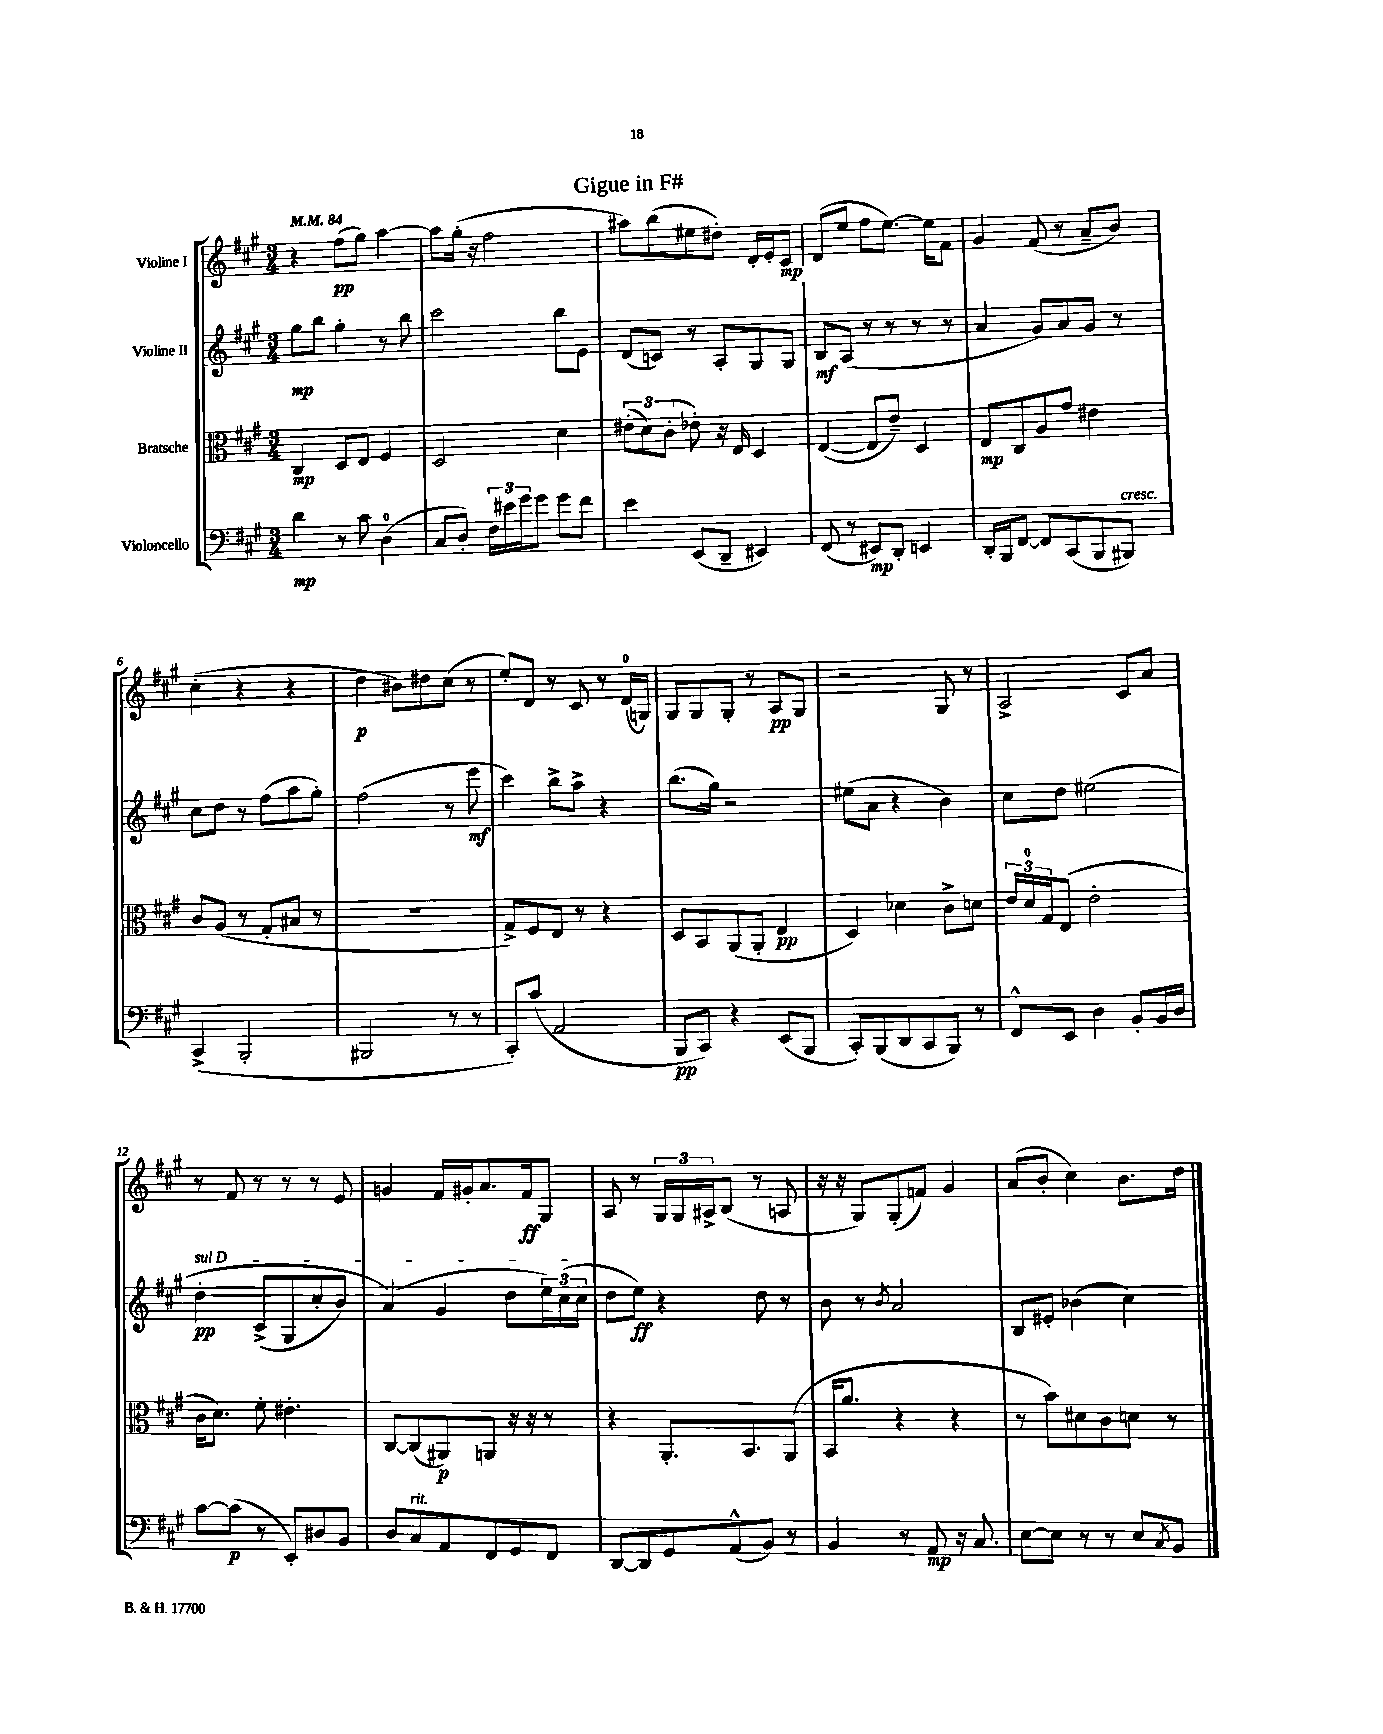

**kern	**dynam	**kern	**dynam	**kern	**dynam	**kern	**dynam
*part4	*part4	*part3	*part3	*part2	*part2	*part1	*part1
*staff4	*staff4	*staff3	*staff3	*staff2	*staff2	*staff1	*staff1
*I"Violoncello	*	*I"Bratsche	*	*I"Violine II	*	*I"Violine I	*
*clefF4	*	*clefC3	*	*clefG2	*	*clefG2	*
*k[f#c#g#]	*	*k[f#c#g#]	*	*k[f#c#g#]	*	*k[f#c#g#]	*
*M3/4	*	*M3/4	*	*M3/4	*	*M3/4	*
*MM84	*	*MM84	*	*MM84	*	*MM84	*
=1	=1	=1	=1	=1	=1	=1	=1
4d\	mp	4C#/	mp	8gg#\L	mp	4r	.
.	.	.	.	8bb\J	.	.	.
8r	.	8D/L	.	4gg#'\	.	(8ff#\L	pp
8c#\	.	8E/J	.	.	.	8gg#\J)	.
(4D\	.	4F#/	.	8r	.	[4aa\	.
.	.	.	.	8bb\	.	.	.
=2	=2	=2	=2	=2	=2	=2	=2
8C#/L	.	2D/	.	2ccc#\	.	8aa\L]	.
8D'/J)	.	.	.	.	.	(16gg#'\Jk	.
.	.	.	.	.	.	16r	.
24F#\LL	.	.	.	.	.	2ff#\	.
24e#X\	.	.	.	.	.	.	.
24g#\J	.	.	.	.	.	.	.
8g#\J	.	.	.	.	.	.	.
8g#\L	.	4d\	.	8bb\L	.	.	.
8f#\J	.	.	.	8e\J	.	.	.
=3	=3	=3	=3	=3	=3	=3	=3
4e\	.	(12e#X'\L	.	(8d/L	.	8aa#X\L)	.
.	.	12d\)	.	.	.	.	.
.	.	.	.	8cn/J)	.	(8bb\	.
.	.	(12c#'\J	.	.	.	.	.
(8EE/L	.	8e-X'\)	.	8r	.	8ee#X\	.
8DD~/J	.	16r	.	8A'/L	.	8dd#X'\J)	.
.	.	16E/	.	.	.	.	.
4EE#X/)	.	4D/	.	8G#/	.	16d'/LL	.
.	.	.	.	.	.	16e'/J	.
.	.	.	.	8G#/J	.	8c#/J	mp
=4	=4	=4	=4	=4	=4	=4	=4
(8FF#/	.	([4E/	.	8B/L	mf	(8d/L	.
8r	.	.	.	(8A/J	.	8ee/J	.
8EE#X/L)	mp	8E/L]	.	8r	.	8ff#\L	.
8DD'/J	.	8e~/J)	.	8r	.	[8.ee\J)	.
4EEn/	.	4D/	.	8r	.	.	.
.	.	.	.	.	.	16ee\KL]	.
.	.	.	.	8r	.	8f#\J	.
=5	=5	=5	=5	=5	=5	=5	=5
16DD'/LL	.	8E/L	mp	4a/	.	4g#/	.
16BBB/J	.	.	.	.	.	.	.
[8FF#/J	.	8C#/	.	.	.	.	.
8FF#/L]	.	8A/	.	8g#/L)	.	(8f#/	.
(8CC#/	.	8g#/J	.	8a/	.	8r	.
8BBB/	.	4e#X\	.	8g#/J	.	8a~/L	.
!LO:TX:a:i:t=cresc.	!	!	!	!	!	!	!
8BBB#X/J)	.	.	.	8r	.	8b/J)	.
!!LO:LB:g=z
=6	=6	=6	=6	=6	=6	=6	=6
(4CC#^/	.	8c#/L	.	8cc#\L	.	(4cc#'\	.
.	.	(8A/J	.	8dd\J	.	.	.
2BBB'/	.	8r	.	8r	.	4r	.
.	.	8G#'/L	.	(8ff#\L	.	.	.
.	.	8B#X/J	.	8aa\	.	4r	.
.	.	8r	.	8gg#'\J)	.	.	.
=7	=7	=7	=7	=7	=7	=7	=7
2BBB#X/	.	2.r	.	(2ff#\	.	4dd\	p
.	.	.	.	.	.	8b#X\L)	.
.	.	.	.	.	.	8dd#X\	.
8r	.	.	.	8r	.	(8cc#\J	.
8r	.	.	.	8eee\	mf	8r	.
=8	=8	=8	=8	=8	=8	=8	=8
8CC#'/L)	.	8G#^/L)	.	4ccc#\)	.	8ee'/L)	.
(8c#/J	.	8F#/	.	.	.	8d/J	.
2AA/	.	8E/J	.	8bb^\L	.	8r	.
.	.	8r	.	8aa^\J	.	8c#/	.
.	.	4r	.	4r	.	8r	.
.	.	.	.	.	.	(16d/LL	.
.	.	.	.	.	.	16Gn/JJ)	.
=9	=9	=9	=9	=9	=9	=9	=9
8BBB/L	pp	8D/L	.	(8.bb\L	.	8G#/L	.
8CC#/J)	.	8BB/	.	.	.	8G#/	.
.	.	.	.	16gg#\Jk)	.	.	.
4r	.	(8AA/	.	2r	.	8G#'/J	.
.	.	8AA'/J	.	.	.	8r	.
(8EE/L	.	4E/	pp	.	.	8A/L	pp
8BBB/J	.	.	.	.	.	8G#/J	.
=10	=10	=10	=10	=10	=10	=10	=10
8CC#'/L)	.	4D/)	.	(8ee#X\L	.	2r	.
(8BBB/	.	.	.	8a\J	.	.	.
8DD/	.	4d-X\	.	4r	.	.	.
8CC#/	.	.	.	.	.	.	.
8BBB/J)	.	8c#^\L	.	4b\)	.	8G#/	.
8r	.	8dn\J	.	.	.	8r	.
=11	=11	=11	=11	=11	=11	=11	=11
8FF#^^/L	.	24e/LL	.	8cc#\L	.	2A^/	.
.	.	24d/	.	.	.	.	.
.	.	24G#/J	.	.	.	.	.
8EE/J	.	(8E/J	.	8dd\J	.	.	.
4D\	.	2e'\	.	(2ee#X\	.	.	.
8BB'/L	.	.	.	.	.	8c#/L	.
16BB/L	.	.	.	.	.	8a/J	.
16D/JJ	.	.	.	.	.	.	.
!!LO:LB:g=z
=12	=12	=12	=12	=12	=12	=12	=12
!	!	!	!	!LO:TX:a:i:t=sul D	!	!	!
[8c#\L	.	16c#\KL	.	4dd'\	pp	8r	.
.	.	8.d\J)	.	.	.	.	.
(8c#\J]	p	.	.	.	.	8f#/	.
8r	.	8f#'\	.	(8c#^/L	.	8r	.
8EE'/L)	.	4.e#X'\	.	8G#/	.	8r	.
8D#X/	.	.	.	8cc#'/	.	8r	.
8BB/J	.	.	.	8b/J)	.	8e/	.
=13	=13	=13	=13	=13	=13	=13	=13
8D/L	.	[8C#/L	.	(4a/)	.	4gn/	.
!LO:TX:a:i:t=rit.	!	!	!	!	!	!	!
8C#/	.	(8C#/]	.	.	.	.	.
8AA/	.	8AA#X/)	p	4g#/	.	16f#/LL	.
.	.	.	.	.	.	16g#X'/J	.
8FF#/	.	8AAn/J	.	.	.	8.a/	.
8GG#/	.	16r	.	8dd\L	.	.	.
.	.	16r	.	.	.	16f#/k	ff
8FF#/J	.	8r	.	24ee\L)	.	8G#/J	.
.	.	.	.	(24cc#\	.	.	.
.	.	.	.	24cc#\JJ	.	.	.
=14	=14	=14	=14	=14	=14	=14	=14
[8DD/L	.	4r	.	8dd\L	.	8A/	.
8DD/]	.	.	.	8ee\J)	ff	8r	.
8GG#/	.	8.AA'/L	.	4r	.	24G#/LL	.
.	.	.	.	.	.	24G#/	.
.	.	.	.	.	.	24A#X^/J	.
(8AA^^/	.	.	.	.	.	(8B/J	.
.	.	8.BB/	.	.	.	.	.
8BB/J)	.	.	.	8dd\	.	8r	.
8r	.	(8AA/J	.	8r	.	8An/	.
=15	=15	=15	=15	=15	=15	=15	=15
4BB/	.	16BB/KL	.	8b\	.	16r	.
.	.	8.a/J	.	.	.	16r	.
.	.	.	.	8r	.	8G#/L)	.
.	.	.	.	8qb/	.	.	.
8r	.	4r	.	2a/	.	(8G#'/	.
8AA/	mp	.	.	.	.	8fn/J)	.
16r	.	4r	.	.	.	4g#/	.
8.C#/	.	.	.	.	.	.	.
=16	=16	=16	=16	=16	=16	=16	=16
[8E\L	.	8r	.	8B/L	.	(8a/L	.
8E\J]	.	8b\L)	.	8e#X'/J	.	8b'/J	.
8r	.	8d#X\	.	(4b-X\	.	4cc#\)	.
8r	.	8c#\	.	.	.	.	.
8E/L	.	8dn\J	.	4cc#\)	.	8.b\L	.
8qC#/	.	.	.	.	.	.	.
8BB/J	.	8r	.	.	.	.	.
.	.	.	.	.	.	16dd\Jk	.
==	==	==	==	==	==	==	==
*-	*-	*-	*-	*-	*-	*-	*-
